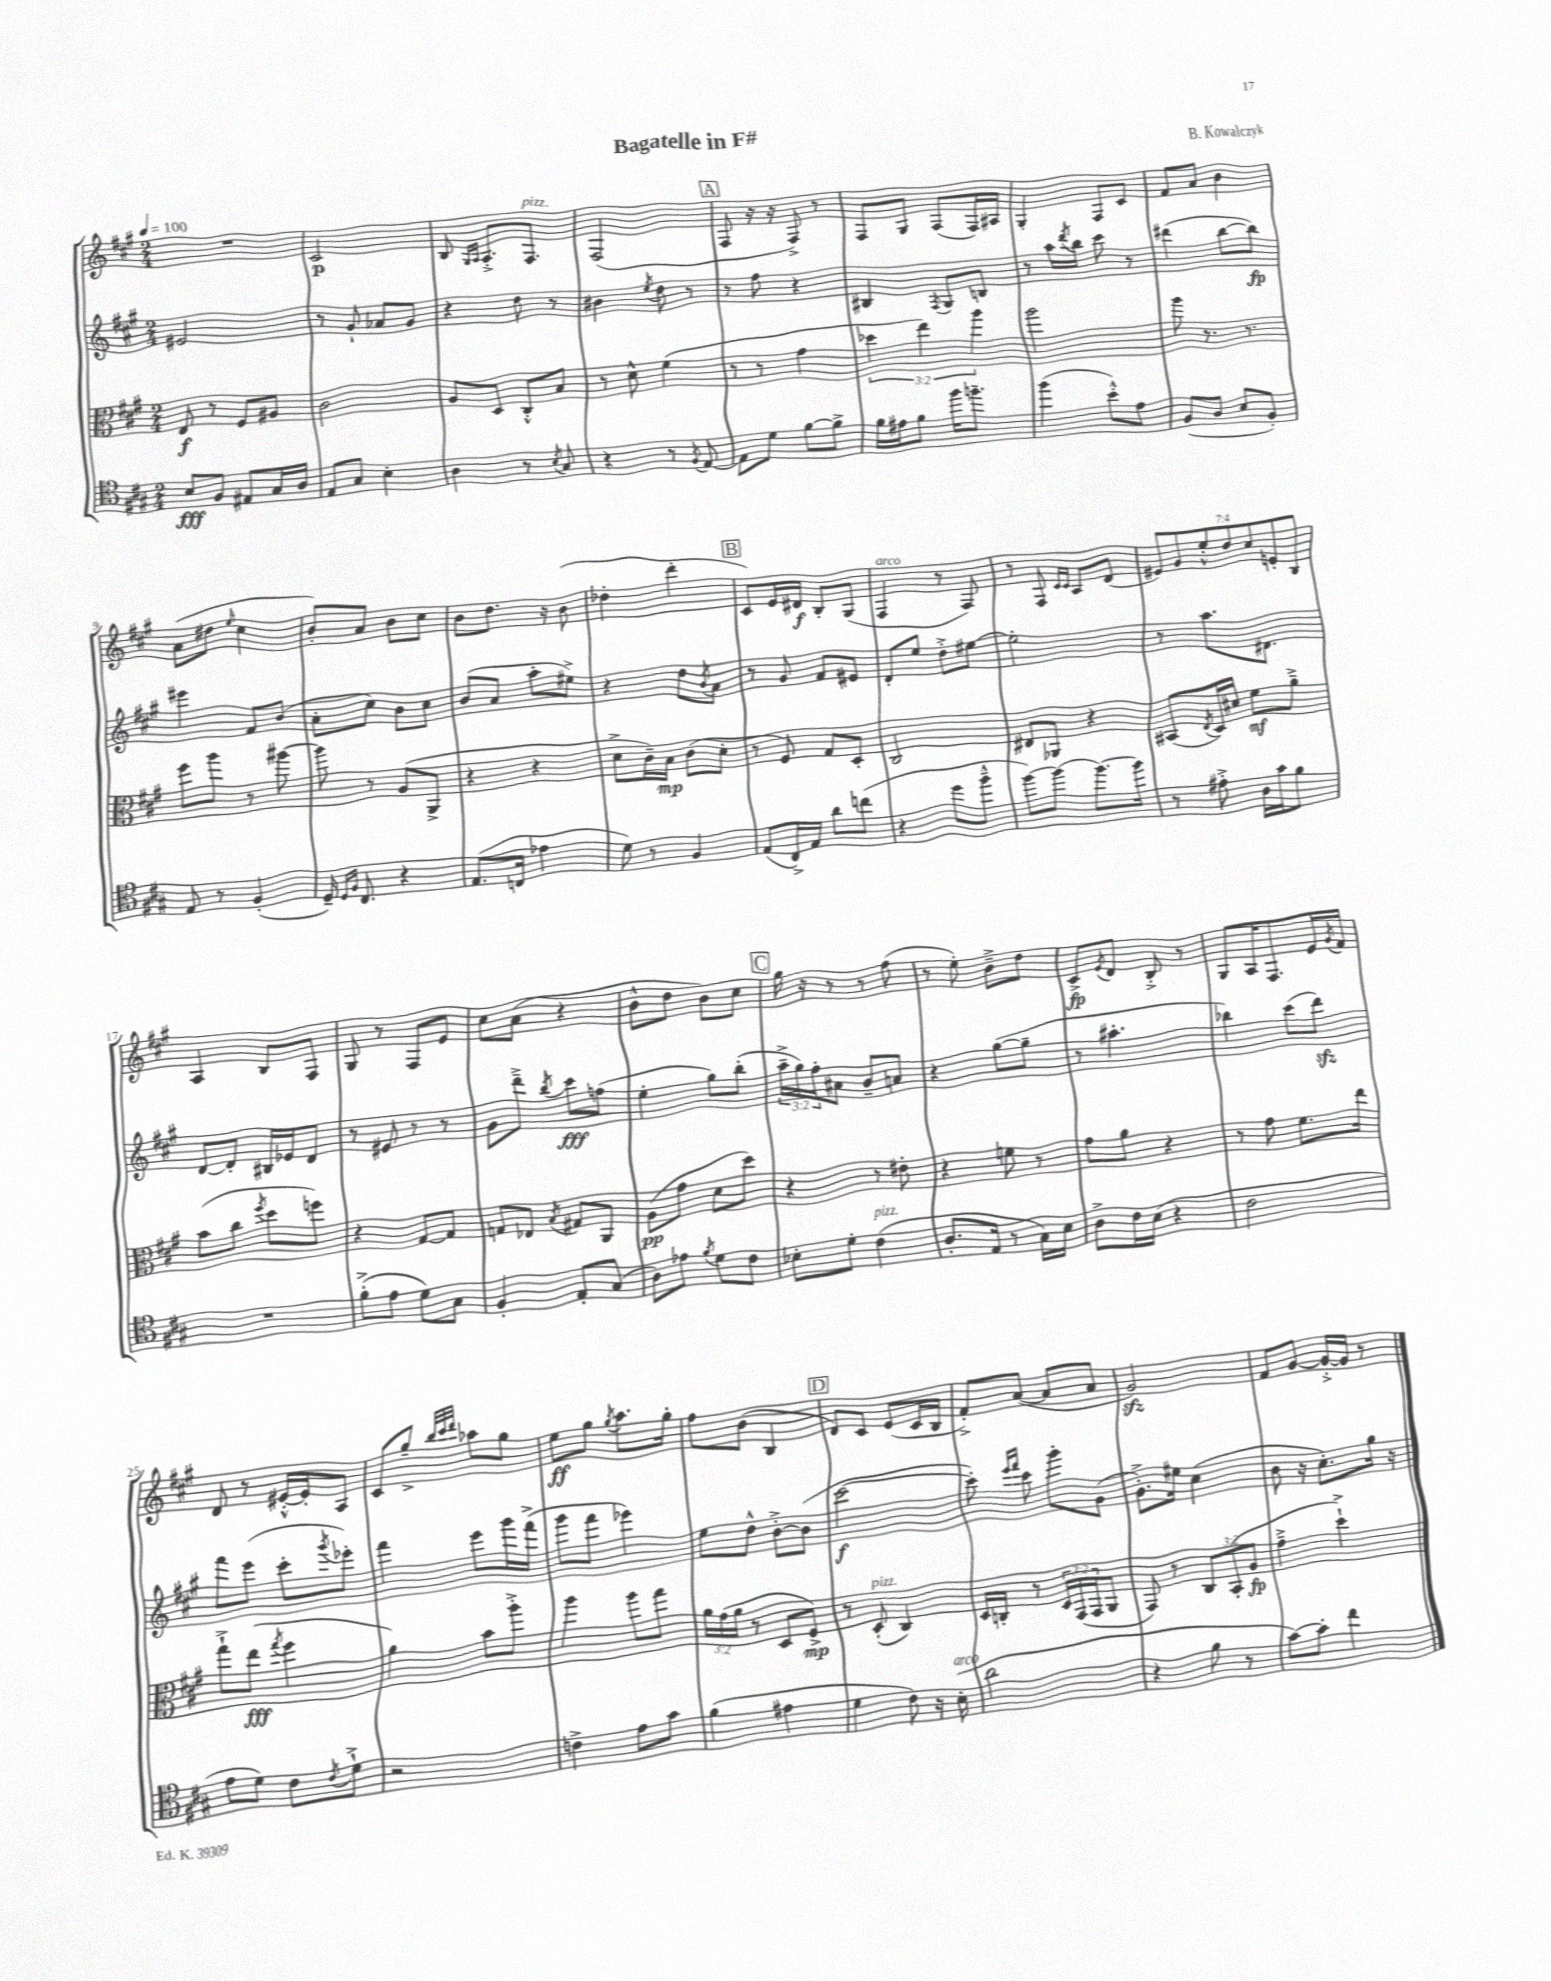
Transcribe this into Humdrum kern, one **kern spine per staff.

**kern	**kern	**kern	**kern
*staff4	*staff3	*staff2	*staff1
*clefC4	*clefC3	*clefG2	*clefG2
*k[f#c#g#]	*k[f#c#g#]	*k[f#c#g#]	*k[f#c#g#]
*M2/4	*M2/4	*M2/4	*M2/4
*MM100	*MM100	*MM100	*MM100
8B/L	8E/	2e#/	2r
8F#/J	8r	.	.
8E#/L	8F#/L	.	.
16G#/L	8A#/J	.	.
16A/JJ	.	.	.
=	=	=	=
8E/L	2c#\	8r	2c#/
8G#/J	.	8g#`/	.
4B'\	.	8a-/L	.
.	.	8g#/J	.
=	=	=	=
4A\	8A/L	4r	8B/
.	.	.	16qqG#/LL
.	.	.	16qqA/JJ
.	8D/J	.	8.A'^/L
8r	8C#'^^/L	8dd\	.
.	.	.	8.F#/J
8qB/	.	.	.
8G#/	8B/J	8r	.
=	=	=	=
4r	8r	4b#\	(2F#/
.	8d^^\	.	.
.	.	8qee/	.
8r	(4f#\	8dd\	.
8qF#/	.	.	.
[8E/	.	8r	.
=	=	=	=
8E\]L	8r	8r	8F#/
8d\J	8r	8ff#\	16r
.	.	.	16r
[8f#\L	4g#\	4r	8F#^/)
8f#^\]J	.	.	8r
=	=	=	=
16f#\LL	6dd-\	4B#/	8F#/L
16e#\J	.	.	.
8f#\J	.	.	8G#/J
.	6ee\)	.	.
.	.	8qF#/	.
16ff#\LK	.	8G#/L	(8F#/L
8.ff~\J	.	.	.
.	6aa\	.	.
.	.	8B/J	16F#/L)
.	.	.	16A#/JJ
=	=	=	=
(4ff#\	2aa\	8r	4G#'/
.	.	16aa\LL	.
.	.	8qddd/	.
.	.	16bb\JJ	.
8b'^^\L)	.	8ccc#\	8F#/L
8e\J	.	8r	8c#/J
=	=	=	=
(8F#/L	8aa\	(4ddd#\	8f#/L
8A/J	8.r	.	8a/J
8B/L	.	[8bb\L	4b\
.	8.r	.	.
8F#'/J)	.	8bb\]J)	.
=	=	=	=
8E/	8ff#\L	4eee#\	(8a\L
8r	8aa\J	.	8dd#\J
.	.	.	16qqee/
(4F#'/	8r	8f#/L	4cc#\
.	[8aa#\	(8b/J	.
=	=	=	=
16D~/)	8aa#\]	8a'\L	8b'/L)
16qqD/LL	.	.	.
16qqF#/JJ	.	.	.
8.C#/	.	.	.
.	8r	8cc#\J)	8a/J
4r	(8A/L	8b\L	8b\L
.	8AA^/J	8cc#\J	8cc#\J
=	=	=	=
(8.E/L	4r	(8b/L	8b\L
.	.	8a/J	8.dd\J
16C/Jk	.	.	.
4e-\	4r	8aa'\L	.
.	.	.	16r
.	.	8ee#^\J)	(8b\
=	=	=	=
8d\)	8d^\L	4r	4dd-'\
8r	16c#~\L)	.	.
.	16B\JJ	.	.
4F#/	(8c#\L	8dd\L	4ddd'\
.	.	8qb/	.
.	8d'\J	8a\J	.
=	=	=	=
(8E/L	8r	8r	8c#/L)
16C#^/L)	8F#/)	8g#/	16e/L
16E/JJ	.	.	16d#/JJ
8a\L	8G#/L	8f#/L	8B'/L
(8cc\J	8D'/J	8e#/J	(8G#/J
=	=	=	=
4r	2C#/	8d'/L	4F#/
.	.	8ee/J	.
8dd\L	.	8dd'^\L	8r
8ff#~^^\J	.	[8ee#\J	8F#/)
=	=	=	=
[8ff#\L)	8E#/L	2ee#'\]	8r
8ff#\_J	8AA-/J	.	8F#/
.	.	.	16qqc#/LL
.	.	.	16qqc#/JJ
8.ff#\_L	4r	.	8A/L
.	.	.	(8d/J
16ff#\]Jk	.	.	.
=	=	=	=
8r	(8BB#/L	8r	14e#/L)
.	.	.	14g#/
.	8qE/	.	.
8e#'^\	16D/L)	8.aa\L	.
.	.	.	14ee'^^/
.	16d#/JJ	.	.
.	.	.	14dd/
16A\LL	8f#\L	.	.
.	.	.	14cc#/
16g#\J	.	8.d#\J	.
.	.	.	14e'/
8f#\J	8a~^\J	.	.
.	.	.	14B/J
=	=	=	=
2r	(8b\L	[8d/L	4A/
.	8cc#\J	8d'/]J	.
.	8qff#/	.	.
.	8dd\L	16B#/LL	8B/L
.	.	16e-/J	.
.	8ff\J)	8d/J	8F#/J
=	=	=	=
(8f#'^\L	4r	8r	8G#/
8e\J	.	8e#/	8r
8d\L)	[8G#/L	8r	8F#/L
8G#\J	8G#/]J	8r	8e/J
=	=	=	=
4F#'/	8G/L	8g#\L	8cc#\L
.	8E-/J	8ddd~^\J	(8a\J
.	8qB/	8qbb/	.
8E'/L	8G#/L	8ccc#\L	4r
(8G#/J	8AA/J	(8ff\J	.
=	=	=	=
8A\L)	(8A\L	4ee'\	8b^^\L
8e-\J	8g#\J	.	8dd\J
8qf#/	.	.	.
8d\L	8d\L	8gg#\L)	8b\L)
8c#\J	8dd\J)	(8bb'\J	8cc#\J
=	=	=	=
8B-'\L	4r	24aa~^\LL	16gg#\
.	.	24gg#\)	.
.	.	.	16r
.	.	24ff#'\J	.
8d'\J	.	8a#\J	8r
(4c#\	8r	8b~/L	8r
.	8e#'\	8a/J	(8ff#\
=	=	=	=
8.A'/L	4r	4r	8r
.	.	.	8ee'\)
16E/Jk	.	.	.
8r	8f\	([8gg#\L	8b~^\L
16G#\LL)	8r	8gg#~\]J	8dd\J
16B\JJ	.	.	.
=	=	=	=
8A^\L	8g#\L	8r	8c#^/L
.	.	.	8qe/
16c#\L	8a\J	4.aa#'\	8d/J
(16B\JJ	.	.	.
4r	4r	.	8B'^/
.	.	.	8r
=	=	=	=
2c#\	8r	4bb-\)	8G#/L
.	8g#\	.	16A/K
.	.	.	8.F#/
.	8.f#\L	(8ccc#\L	.
.	.	8ddd\J)	16e/L
.	.	.	8qg#/
.	16ee\Jk	.	16f#/JJ
=	=	=	=
8e\L	8gg#`^\L	8fff#\L	8d/
8d\J)	(8ee\J	(8eee\J	8r
.	8qgg#/	.	.
8c#\L	4ff#\	8ccc#'\L	[16e#'^^/LL
.	.	.	16e#'/]J
8qc#/	.	8qggg#/	.
8d`^\J	.	8eee-'\J)	8A/J
=	=	=	=
2r	4a\)	4fff#\	8c#/L
.	.	.	8gg#~^/J
.	.	.	32qqbb/LLL
.	.	.	32qqccc#/
.	.	.	32qqddd/JJJ
.	8b\L	8eee\L	8aa-\L
.	8aa'^\J	16ggg#\L	8gg#\J
.	.	(16fff#^\JJ	.
=	=	=	=
4c^\	4aa\	8ggg#\L	8ee\L
.	.	8fff#\J	8gg#\J
.	.	.	8qgg#/
8e\L	8aa\L	4eee-\)	8.aa\L
8g#\J	8gg#\J	.	.
.	.	.	16gg#'\Jk
=	=	=	=
(4f#\	24a\LL	8ee\L	8ff#\L
.	(24g#\	.	.
.	24a\JJ	.	.
.	8r	8dd^^\J	(8b\J
4e#\	8D/L	[8b'^\L	4B/
.	8F#^/J)	(8b\]J	.
=	=	=	=
4d\	8r	[2ccc#\	8d/L)
.	(8D'/	.	8c#/J
8c#\)	4C#/)	.	(8e/L
16r	.	.	16c#/L
(16B'\	.	.	16B/JJ
=	=	=	=
2a\	16D/LL	8ccc#'\])	8f#'^/L)
.	16C'/JJ	.	.
.	.	16qqeee/LL	.
.	.	16qqfff#/JJ	.
.	8r	8ccc#\	([8a/J
.	24D/LL	8ggg#'\L	8a/]L
.	(24GG#/	.	.
.	24GG#/J	.	.
.	8AA/J	(8g#\J	8a/J
=	=	=	=
4r	8GG#/)	8.g#'^\L)	2g#/)
.	8r	.	.
.	.	16ee#\Jk	.
8f#\	12C#/L	(4cc#\	.
.	(12BB'/	.	.
8r	.	.	.
.	12A/J	.	.
=	=	=	=
[8g#\L)	4g#~^\	8b\	8f#/L
8g#'\]J	.	16r	[8g#/J
.	.	8.cc#'\L)	.
4cc#\	4dd`^\)	.	16g#'^/_LL
.	.	.	16g#/]JJ
.	.	16gg#\Jk	8r
.	.	16r	.
==	==	==	==
*-	*-	*-	*-
